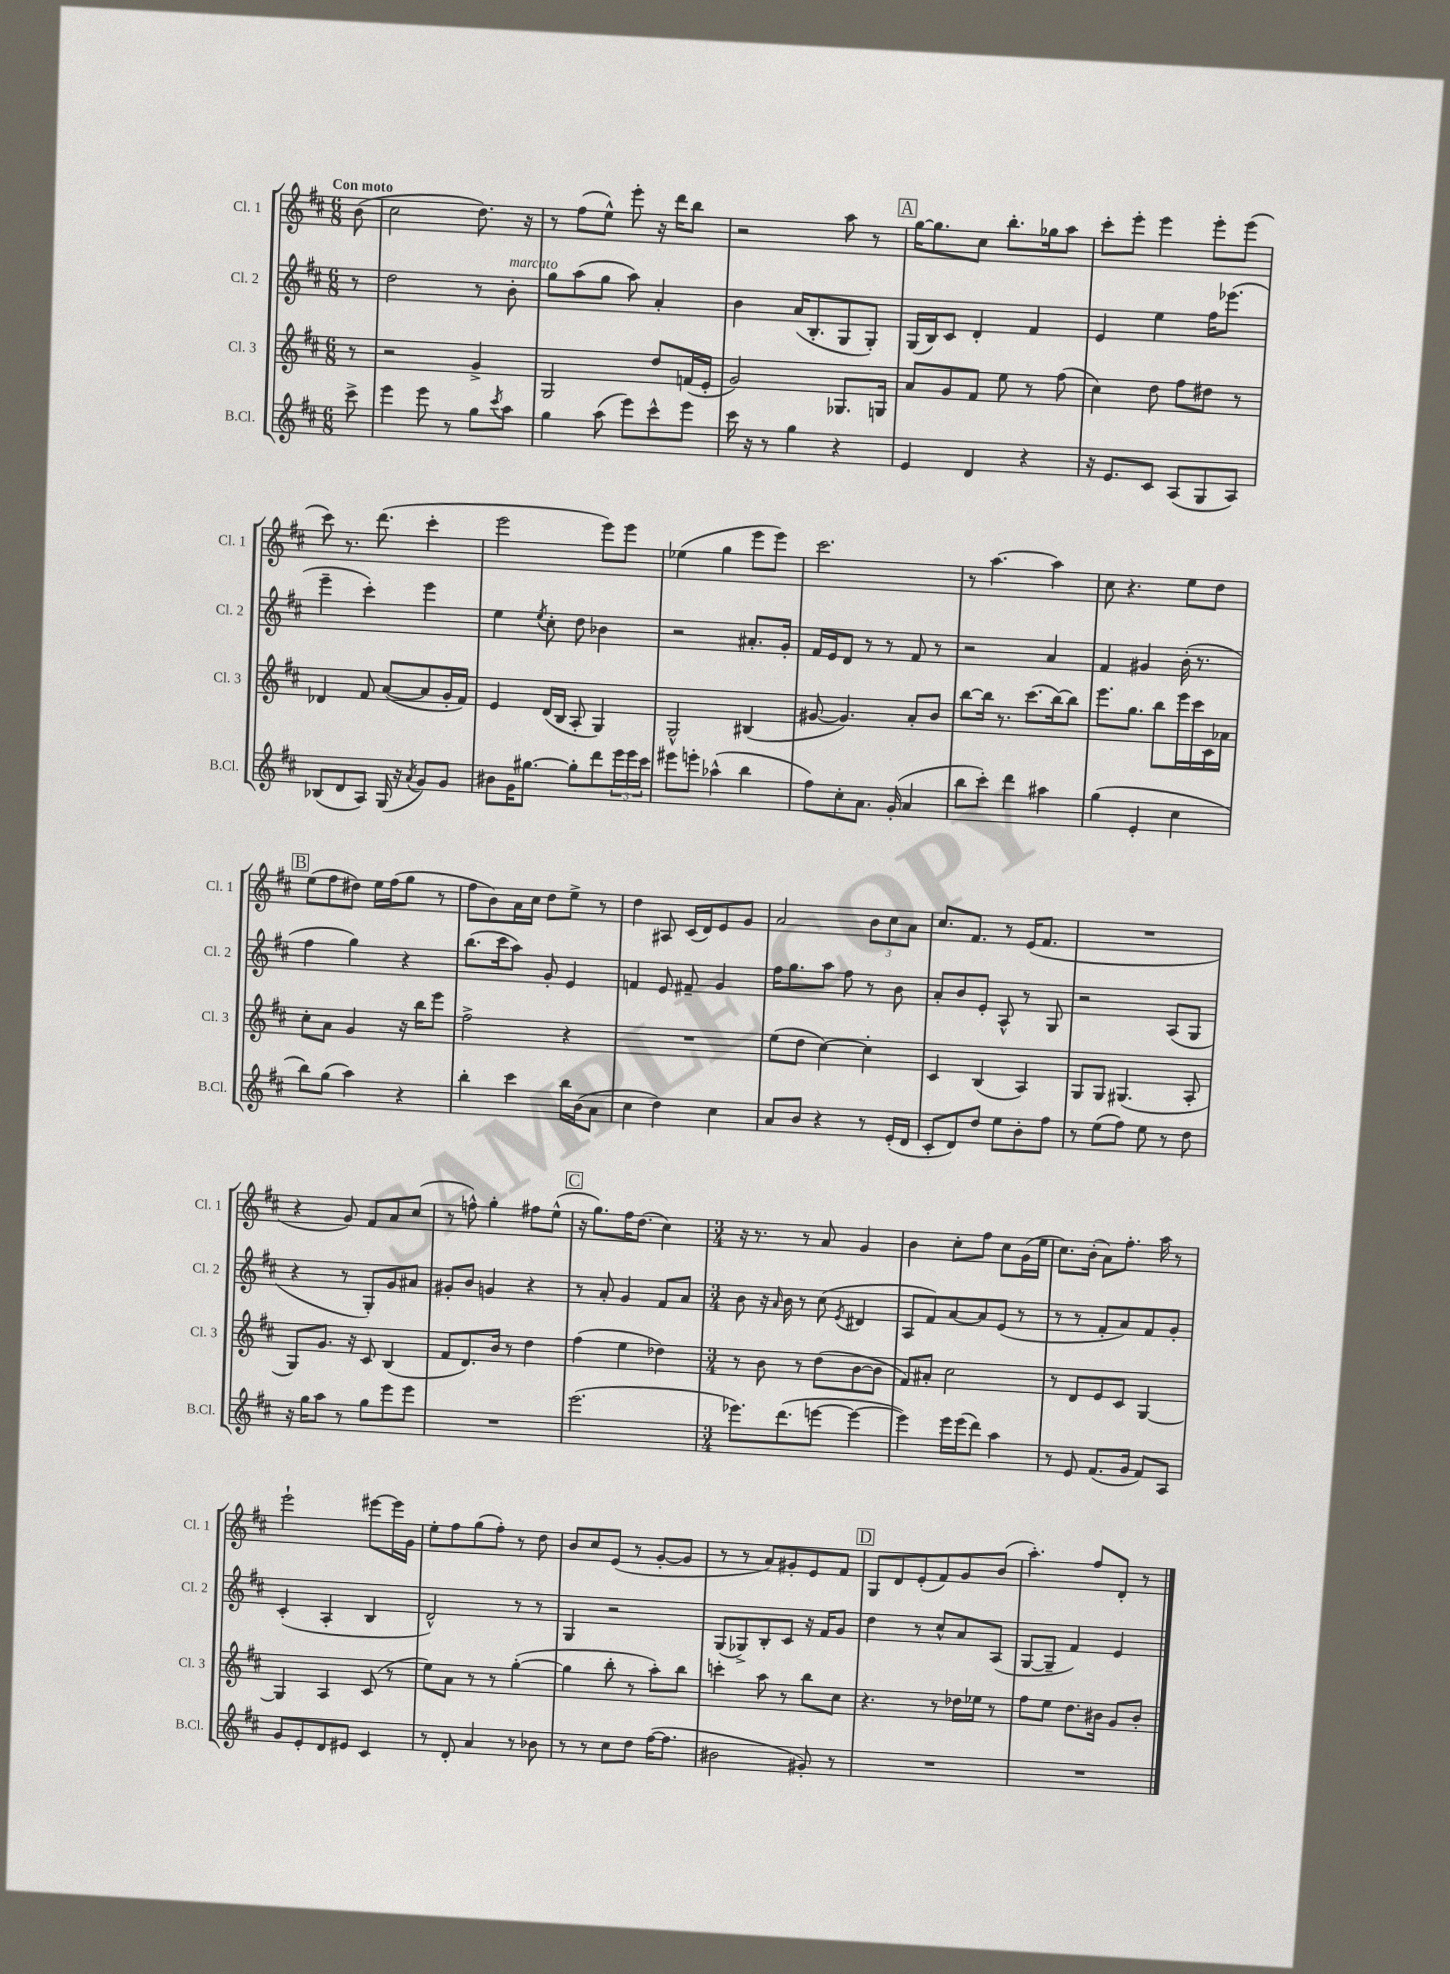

**kern	**kern	**kern	**kern
*staff4	*staff3	*staff2	*staff1
*clefG2	*clefG2	*clefG2	*clefG2
*k[f#c#]	*k[f#c#]	*k[f#c#]	*k[f#c#]
*M6/8	*M6/8	*M6/8	*M6/8
8ccc#^\	8r	8r	(8b\
=	=	=	=
4eee\	2r	2dd\	2cc#\
8eee\	.	.	.
8r	.	.	.
8gg\L	4g^/	8r	8.dd\)
8qccc#/	.	.	.
8aa\J	.	8b'\	.
.	.	.	16r
=	=	=	=
4gg\	2G/	8gg\L	8r
.	.	(8aa\	(8ff#\L
(8aa\	.	8gg\J	8ee^^\J)
8eee\L)	.	8aa\)	8eee'\
8ccc#^^\	8dd/L	4a'/	16r
.	.	.	16ddd\LK
8eee\J	(16f/L	.	8bb\J
.	16e'/JJ	.	.
=	=	=	=
16ccc#\	2g/)	4b\	2r
16r	.	.	.
8r	.	.	.
4gg\	.	(16a/LK	.
.	.	8.B'/	.
4r	8.G-/L	8G/	8aa\
.	.	8G'/J)	8r
.	16G/Jk	.	.
=	=	=	=
4e/	8a/L	(16G/LL	[16gg\LK
.	.	16B/J)	8.gg\]
.	8g/	8c#/J	.
4d/	8f#/J	4d'/	8cc#\J
.	8ee\	.	8.bb'\L
4r	8r	4f#/	.
.	.	.	16gg-\k
.	(8ff#\	.	8aa\J
=	=	=	=
16r	4cc#\)	4e/	8ccc#'\L
8.e/L	.	.	.
.	.	.	8eee'\J
8c#/J	8dd\	4ee\	4eee\
(8A/L	8ff#\L	.	.
8G/	8dd#\J	16ff#\LK	8eee'\L
.	.	(8.eee-\J	.
8A/J)	8r	.	(8eee\J
=	=	=	=
(8B-/L	4d-/	4eee~\	8ccc#\)
8d/	.	.	8.r
8A/J)	8f#/	4ccc#'\)	.
.	.	.	(8.ddd\
(16G/	([8a/L	.	.
16r	.	.	.
8qa/	.	.	.
8g/L)	8a/]	4eee\	4ccc#'\
8g/J	16g'/L	.	.
.	16f#/JJ)	.	.
=	=	=	=
8b#\L	4e/	4ee\	2eee\
16g\K	.	.	.
[8.gg#\J	.	.	.
.	.	8qee/	.
.	(16d/LL	8cc#'\	.
.	16B/JJ	.	.
8gg#'\]L	8A'/	8dd\	.
8ddd\	4G/)	4b-\	8eee\L)
24eee\L	.	.	8eee\J
24eee\	.	.	.
24ccc#\JJ	.	.	.
=	=	=	=
8eee#\L	2G^^/	2r	(4ee-\
8eee'\J	.	.	.
(4aa-^^\	.	.	4gg\
4bb\	(4B#/	8.a#'/L	8eee\L
.	.	.	8eee\J)
.	.	16g'/Jk	.
=	=	=	=
8ff#\L)	[8g#/	16f#/LL	2.ccc#\
.	.	16e/J	.
8cc#'\	4.g#/])	8d/J	.
8.a\J	.	8r	.
.	.	8r	.
(16g'/	.	.	.
4a/	8a'/L	8f#/	.
.	8b/J	8r	.
=	=	=	=
8bb\L	[8bb\L	2r	8r
8ccc#'\J)	16bb\]Jk	.	[4.aa\
.	8.r	.	.
4ddd\	.	.	.
.	(8.ccc#\L	.	.
4aa#\	.	4a/	4aa\]
.	[16bb\k)	.	.
.	8bb\]J	.	.
=	=	=	=
(4gg\	8.eee\L	4f#/	8cc#\
.	.	.	4.r
.	8.gg\J	.	.
4e'/	.	4g#/	.
.	8bb\L	.	.
4cc#\	16eee\L	(16b'\	8ee\L
.	16ccc#\	8.r	.
.	16c#\	.	8dd\J
.	16a-\JJ	.	.
=	=	=	=
8bb\L)	8cc#'\L	4ff#\	(8ee\L
(8gg\J	8a\J	.	8ff#\
4aa\)	4g/	4gg\)	8dd#\J)
.	.	.	16ee\LL
.	.	.	(16ff#\J
4r	16r	4r	8gg\J
.	16bb\LK	.	.
.	8eee\J	.	8r
=	=	=	=
4bb'\	2ff#^\	(8.bb\L	8ff#\L
.	.	.	8b\)
.	.	16ccc#\k	.
4ccc#\	.	8aa\J)	16a\L
.	.	.	16cc#\JJ
.	.	8g'/	8dd\L
16bb\LL	4r	4e/	8ee^\J
(16b\J	.	.	.
8a\J	.	.	8r
=	=	=	=
4cc#\	2.r	4f/	4dd\
4dd\)	.	8e/	8A#/
.	.	8f#~/	(16c#/LL
.	.	.	16d/J)
4cc#\	.	4g/	8e/
.	.	.	8g/J
=	=	=	=
8a/L	(8ee\L	16ff#\LK	2a/
.	.	8.gg\	.
8b/J	8dd\J	.	.
4r	[4cc#\)	8aa\J	.
.	.	8ff#\	.
8r	4cc#'\]	8r	12b\L
.	.	.	12cc#\
(16e'/LL	.	8b\	.
.	.	.	12a\J
16d/JJ	.	.	.
=	=	=	=
8c#'/L	4c#/	8a'/L	8.cc#/L
8d/)	.	8b/	.
.	.	.	8.f#/J
8dd/J	(4B/	8e'/J	.
8ee\L	.	8A^^/	8r
8b'\	4A/)	8r	(16e/LK
.	.	.	8.f#/J
8ff#\J	.	8G/	.
=	=	=	=
8r	8G/L	2r	2.r
(8ee\L	8G/J	.	.
8ff#\J)	(4.G#/	.	.
8ee\	.	.	.
8r	.	(8A/L	.
8dd\	8A'/	8G/J	.
=	=	=	=
16r	8G/L)	4r	4r
16gg\LK	.	.	.
8aa\J	8.g/J	.	.
8r	.	8r	8g/)
.	16r	.	.
8gg\L	8c#/	8G'/L)	8f#/L
8eee\	(4B/	8g/	8a/
8eee\J	.	8a#/J	(8cc#/J
=	=	=	=
2.r	8f#/L	8g#'/L	8r
.	8.d/)	8b/J	8ff^^\)
.	.	4g/	4gg'\
.	16b/Jk	.	.
.	8r	.	.
.	4dd\	4r	8ff#\L
.	.	.	(8ee^^\J
=	=	=	=
(2.eee\	(4ff#\	8r	16r
.	.	.	8.gg\L)
.	.	8a'/	.
.	4ee\	4g/	16ff#\K
.	.	.	(8.dd\J
.	4dd-\)	8f#/L	4cc#\)
.	.	8a/J	.
=	=	=	=
*M3/4	*M3/4	*M3/4	*M3/4
8.eee-\L)	8r	8b\	16r
.	.	.	8.r
.	8b\	16r	.
.	.	16qqa/	.
(8.ddd\	.	16b\	.
.	8r	8r	8r
[8eee\J	(8dd\L	(8cc#\	8a/
.	.	8qe/	.
4eee\_	[8b\	4d#/	4g/
.	8b\]J	.	.
=	=	=	=
4eee\])	8f#/L)	8A/L	4b\
.	8a#'/J	8f#/)	.
16eee\LL	2cc#\	[8a/	8cc#'\L
(16eee\J	.	.	.
8ddd\J)	.	8a/]	8ff#\J
4aa\	.	(8e/J	8cc#\L
.	.	8r	(16g\L
.	.	.	16ee\JJ
=	=	=	=
8r	8r	8r	8.cc#\L)
8e/	8d/L	8r	.
.	.	.	(16b'\Jk
(8.f#/L	8e/	8f#'/L	8a\L)
.	8c#/J	8a/)	8.ff#'\J
16g/Jk	.	.	.
8f#/L)	[4G/	8f#/	.
.	.	.	16aa\
8A/J	.	8g'/J	8r
=	=	=	=
8g/L	4G/]	(4c#'/	2eee`\
8e'/	.	.	.
8d/	4A/	4A'/	.
8e#/J	.	.	.
4c#/	(8c#/	4B/	[8eee#\L
.	8r	.	16eee#\]L
.	.	.	16g\JJ
=	=	=	=
8r	8ee\L)	2d^^/)	8ee'\L
8d'/	8a\J	.	8ff#\
4a/	8r	.	(8gg\
.	8r	.	8ff#'\J)
8r	([4gg'\	8r	8r
8b-\	.	8r	8dd\
=	=	=	=
8r	4gg\]	4G/	8b/L
8r	.	.	8cc#/
8cc#\L	8bb'\	2r	(8e/J
8dd\J	8r	.	8r
([16ff#\LK	8aa'\L)	.	[8g'/L
8.ff#\]J	.	.	.
.	8bb\J	.	8g/]J
=	=	=	=
2b#\	4ccc'\	(8G/L	8r
.	.	8G-^/)	8r
.	8aa\	8B'/	8a/L)
.	8r	8c#/J	8g#'/
8g#'/)	8bb\L	16r	8e/
.	.	16f#/LK	.
8r	8cc#\J	8g/J	8f#/J
=	=	=	=
2.r	4.r	4dd\	8G/L
.	.	.	8d/
.	.	8r	(8e'/
.	8r	8cc#^^/L	8f#/)
.	16dd-\LL	8a/	8g/
.	16ee-\JJ	.	.
.	8r	(8A/J	(8b/J
=	=	=	=
2.r	8ff#\L	[8G/L	4.aa'\)
.	8ee\J	8G~/]J	.
.	8.dd\L	4f#/)	.
.	.	.	8ff#/L
.	16b#\Jk	.	.
.	8g/L	4e/	8d'/J
.	8b#'/J	.	8r
==	==	==	==
*-	*-	*-	*-
